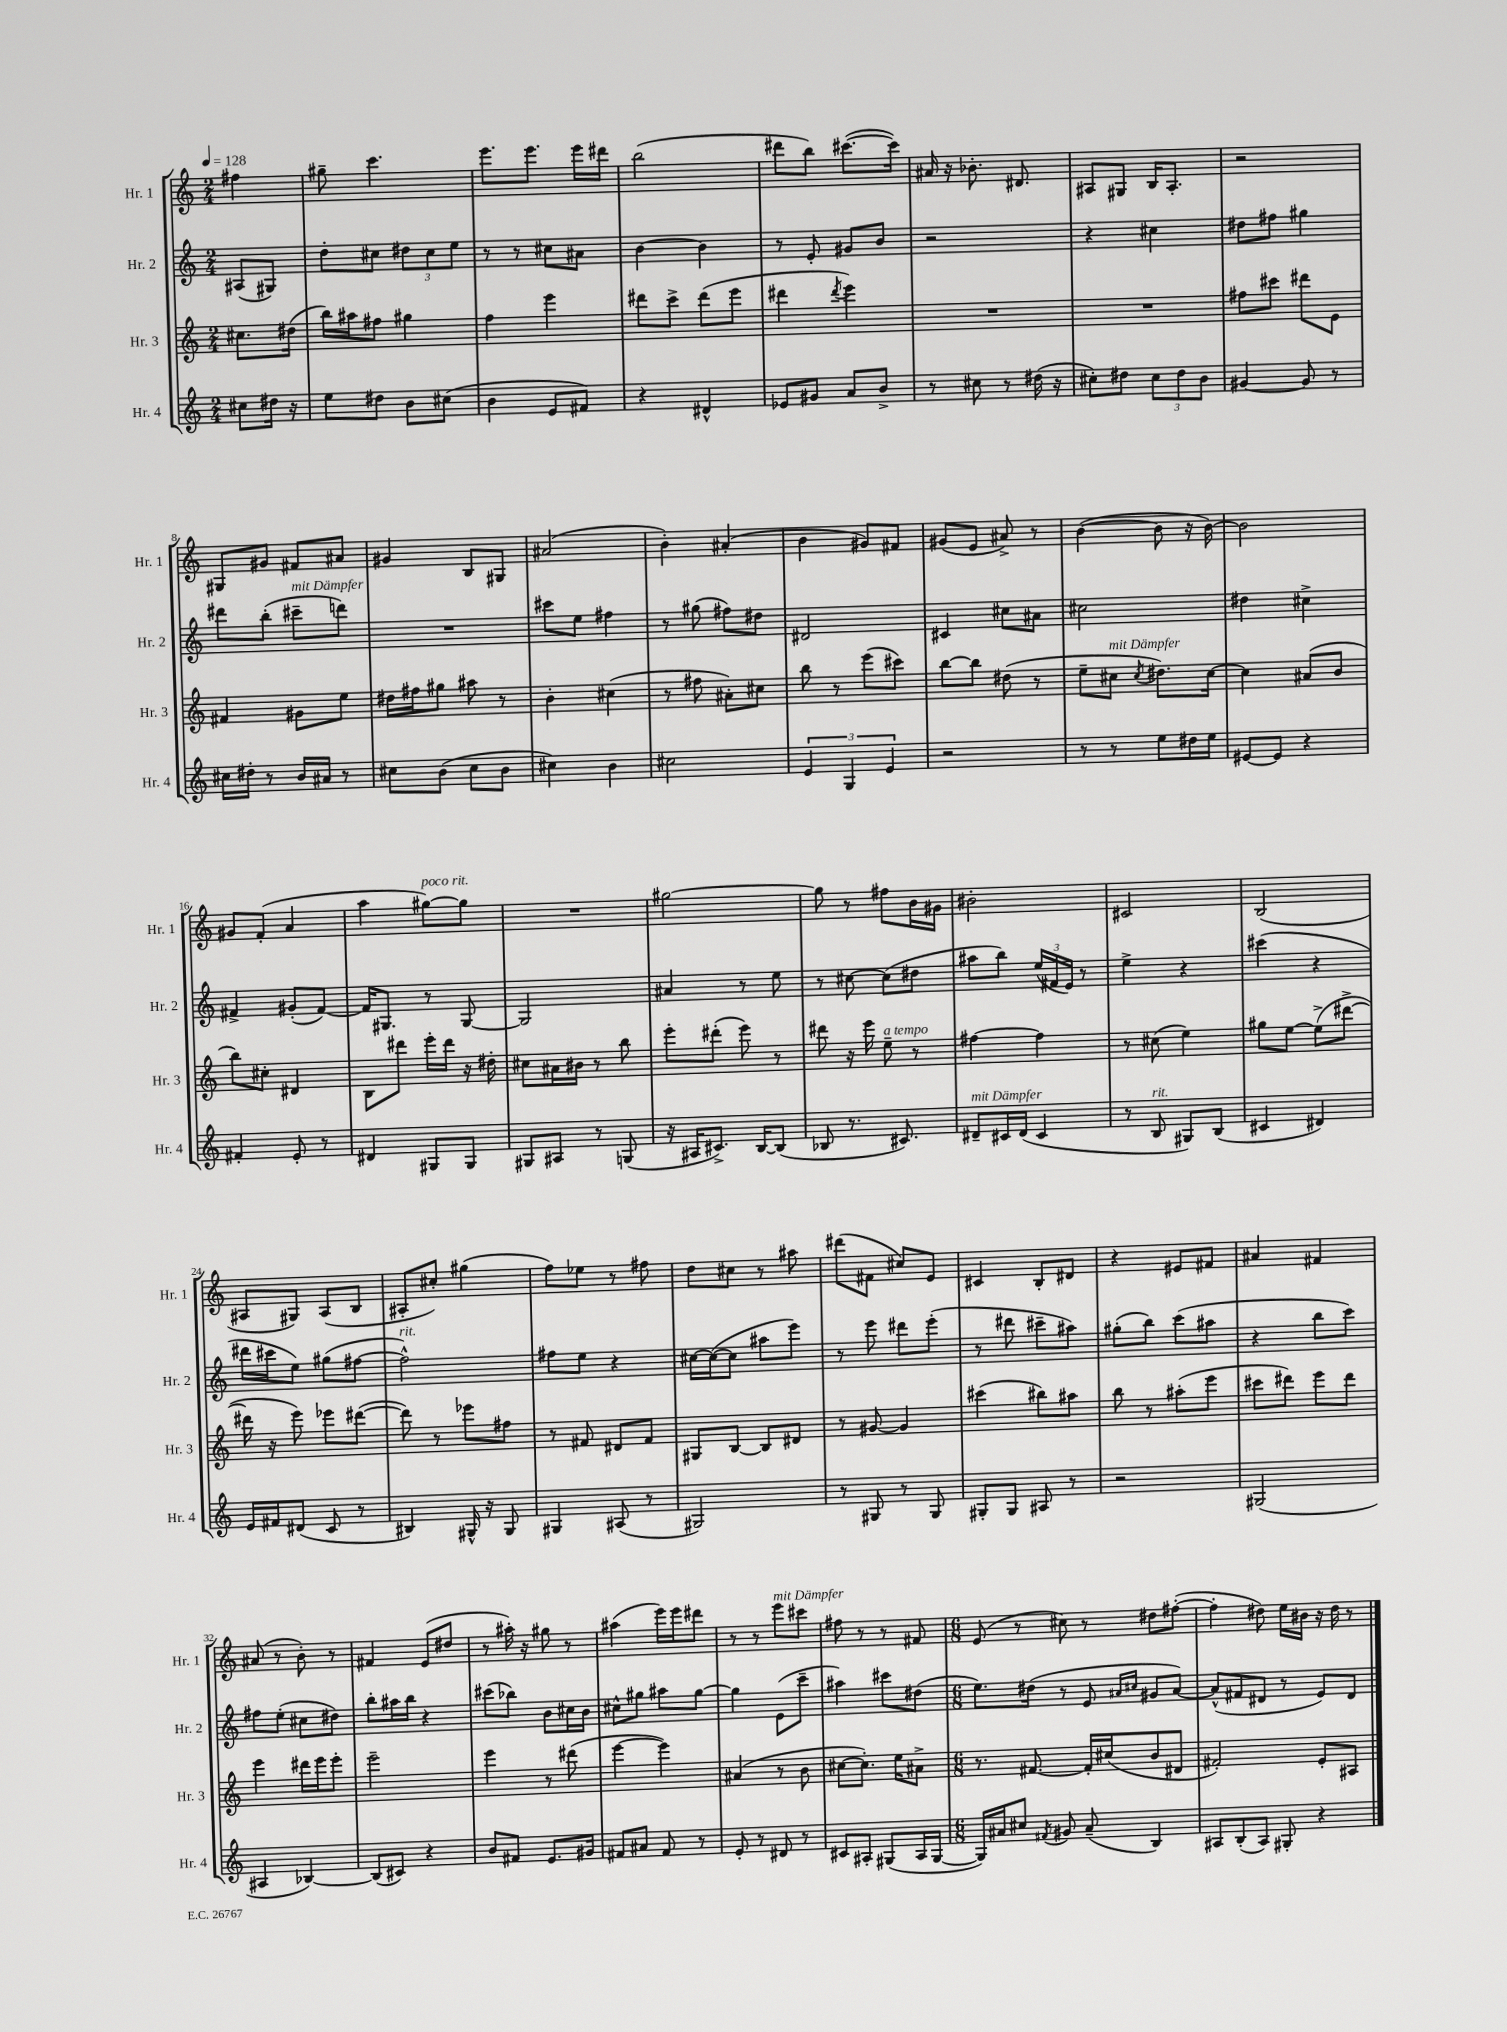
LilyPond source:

<<
\new StaffGroup <<
\new Staff = "s0" \with { instrumentName = "Hr. 1" shortInstrumentName = "Hr. 1" } {
    \clef treble \key c \major \numericTimeSignature \time 2/4 \partial 4 \tempo 4 = 128
    \autoBeamOff fis''4 |
    gis''8-- c'''4. |
    e'''8.[ e'''8.] e'''16[ dis'''16] |
    b''2( |
    dis'''8[ b''8]) cis'''8.[~( cis'''16]) |
    ais'16 r16 bes'8.-. dis'8. |
    ais8[ gis8] b16[ ais8.]-. |
    r2 |
    gis8[ gis'8] fis'8[ ais'8] |
    gis'4 b8[ gis8] |
    ais'2( |
    b'4-.) ais'4-.( |
    b'4 gis'8[) fis'8] |
    gis'8[( e'8] ais'8->) r8 |
    b'4~( b'8 r16 b'16~) |
    b'2 |
    gis'8[ f'8]-.( a'4 |
    a''4 gis''8[~^\markup { \italic "poco rit." }) gis''8] |
    R2 |
    gis''2~ |
    gis''8 r8 fis''8[ b'16 gis'16] |
    bis'2-. |
    cis'2 |
    b2( |
    ais8[ gis8]) ais8[( b8] |
    ais8[-. cis''8]-.) gis''4( |
    f''8[) ees''8] r8 fis''8 |
    d''8[ cis''8] r8 ais''8 |
    dis'''8[( fis'8] cis''8[) e'8] |
    cis'4 b8[-. dis'8] |
    r4 eis'8[ fis'8] |
    ais'4 fis'4 |
    ais'8( r8 b'8-.) r8 |
    fis'4 e'8[( dis''8] |
    r8 ais''16-.) r16 gis''8 r8 |
    ais''4( e'''16[) e'''16 dis'''8] |
    r8 r8 e'''8[^\markup { \italic "mit Dämpfer" } cis'''8] |
    fis''8 r8 r8 fis'8 |
    \numericTimeSignature \time 6/8 e'8( r8 cis''8) r8 dis''8[ fis''8]~-.( |
    fis''4-. dis''8) e''16[ bis'16] r16 dis''16 r8 \bar "|." |
}
\new Staff = "s1" \with { instrumentName = "Hr. 2" shortInstrumentName = "Hr. 2" } {
    \clef treble \key c \major \numericTimeSignature \time 2/4 \partial 4
    \autoBeamOff ais8[( gis8]) |
    d''8[-. cis''8] \tuplet 3/2 { dis''8[ cis''8 e''8] } |
    r8 r8 cis''8[ ais'8] |
    b'4~ b'4 |
    r8 e'8-. gis'8[ b'8] |
    r2 |
    r4 cis''4 |
    dis''8[ fis''8] gis''4 |
    dis'''8[ b''8]-.( cis'''8[--^\markup { \italic "mit Dämpfer" } d'''8]) |
    R2 |
    cis'''8[ e''8] fis''4 |
    r8 gis''8( fis''8[) dis''8] |
    dis'2 |
    cis'4 cis''8[ ais'8] |
    cis''2 |
    dis''4 cis''4-> |
    fis'4-> gis'8[-.( fis'8]~) |
    fis'16[ gis8.] r8 gis8~ |
    gis2 |
    ais'4 r8 e''8 |
    r8 cis''8~ cis''8[( dis''8] |
    ais''8[ b''8]) \tuplet 3/2 { e''16[( fis'16 e'16]) } r8 |
    e''4-> r4 |
    cis'''4( r4 |
    dis'''16[ cis'''16 e''8]) gis''8[( fis''8]~ |
    fis''2-^^\markup { \italic "rit." }) |
    fis''8[ e''8] r4 |
    cis''16[~ cis''16~( cis''8] ais''8[ e'''8]) |
    r8 e'''8 dis'''8[ e'''8]-.( |
    r8 dis'''8 cis'''8[-- ais''8]) |
    gis''8[-.( b''8]) c'''8[( ais''8] |
    r4 b''8[ c'''8]) |
    fis''8[ e''8]-.( cis''8[ dis''8]) |
    b''8[-. ais''16 b''16] r4 |
    cis'''8[( bes''8]) b'8[ cis''16 b'16] |
    cis''8[-^ gis''8] ais''8[ gis''8]~ |
    gis''4 e'8[( c'''8]-- |
    ais''4) cis'''8[ dis''8]( |
    \numericTimeSignature \time 6/8 e''8.[) dis''16]( r8 e'8 \grace { ais'16[ cis''16] } gis'8[ ais'8]~) |
    ais'8[-^( fis'8 dis'8] r8 e'8[) dis'8] \bar "|." |
}
\new Staff = "s2" \with { instrumentName = "Hr. 3" shortInstrumentName = "Hr. 3" } {
    \clef treble \key c \major \numericTimeSignature \time 2/4 \partial 4
    \autoBeamOff cis''8.[ dis''16]( |
    b''16[) ais''16 fis''8] gis''4 |
    f''4 e'''4 |
    dis'''8[ c'''8]-> dis'''8[( e'''8] |
    dis'''4 \acciaccatura { dis'''8 } e'''4) |
    R2 |
    R2 |
    fis''8[ cis'''8] dis'''8[ e'8] |
    fis'4 gis'8[ e''8] |
    dis''16[ fis''16 gis''8] ais''8 r8 |
    b'4-. cis''4( |
    r8 fis''8 ais'8[-.) cis''8] |
    b''8 r8 e'''8[( cis'''8]) |
    b''8[~ b''8] dis''8( r8 |
    e''8[-- cis''8]^\markup { \italic "mit Dämpfer" } \acciaccatura { cis''8 } dis''8.[) cis''16]~ |
    cis''4 ais'8[( b'8] |
    b''8[) cis''8]-. dis'4 |
    b8[ dis'''8] e'''16[-. dis'''16] r16 dis''16-. |
    cis''8[ ais'16 bis'16] r8 b''8 |
    e'''8[-. dis'''8]-.( e'''8) r8 |
    dis'''8 r16 e'''16 e''8--^\markup { \italic "a tempo" } r8 |
    fis''4~ fis''4 |
    r8 cis''8( e''4) |
    gis''8[ e''8]~ e''8[->( dis'''8]~-> |
    dis'''16 r16 e'''8) ees'''8[ dis'''8]~( |
    dis'''8) r8 ees'''8[ fis''8] |
    r8 fis'8 dis'8[ fis'8] |
    gis8[ b8]~ b8[ dis'8] |
    r8 gis'8~ gis'4 |
    cis'''4( bis''8[) ais''8] |
    b''8 r8 ais''8[-.( e'''8] |
    cis'''8[ dis'''8]) e'''8[ dis'''8] |
    e'''4 dis'''16[ e'''16 e'''8]-. |
    e'''2-- |
    e'''4 r8 dis'''8( |
    e'''4~ e'''4) |
    ais'4( r8 b'8 |
    cis''8[~ cis''8.]-.) e''16[ ais'8]-> |
    \numericTimeSignature \time 6/8 r8. fis'8.~ fis'16[-. cis''16( b'8 dis'8] |
    fis'2-.) e'8[-. ais8] \bar "|." |
}
\new Staff = "s3" \with { instrumentName = "Hr. 4" shortInstrumentName = "Hr. 4" } {
    \clef treble \key c \major \numericTimeSignature \time 2/4 \partial 4
    \autoBeamOff cis''8[ dis''16] r16 |
    e''8[ dis''8] b'8[ cis''8]( |
    b'4 e'8[ fis'8]) |
    r4 dis'4-^ |
    ees'8[ gis'8] a'8[ b'8]-> |
    r8 cis''8 r8 dis''16( r16 |
    cis''8[-.) dis''8] \tuplet 3/2 { cis''8[ dis''8 b'8] } |
    gis'4~ gis'8 r8 |
    cis''16[ dis''16]-. r8 b'16[ ais'16] r8 |
    cis''8[ b'8]( cis''8[ b'8] |
    cis''4) b'4 |
    cis''2 |
    \tuplet 3/2 { e'4 g4 e'4 } |
    r2 |
    r8 r8 e''8[ dis''16 e''16] |
    eis'8[~ eis'8] r4 |
    fis'4-. e'8-. r8 |
    dis'4 gis8[ gis8] |
    gis8[ ais8] r8 g8( |
    r16 ais16[ cis'8.]->) b16[~ b8]( |
    bes8 r8. cis'8.) |
    dis'8[--^\markup { \italic "mit Dämpfer" } cis'16 dis'16]( cis'4 |
    r8 b8^\markup { \italic "rit." } gis8[) b8]( |
    cis'4 dis'4) |
    e'16[ fis'16 dis'8]( c'8 r8 |
    bis4) gis16-^ r16 gis8 |
    gis4 ais8( r8 |
    gis2) |
    r8 gis8 r8 gis8 |
    gis8[-. gis8] ais8 r8 |
    r2 |
    gis2( |
    ais4 bes4~) |
    bes8[( cis'8]) r4 |
    b'8[ fis'8] e'8.[ gis'16] |
    fis'8[ ais'8] fis'8 r8 |
    e'8-. r8 dis'8 r8 |
    cis'8[ ais8]-. gis8[( ais16 gis16]~ |
    \numericTimeSignature \time 6/8 gis16[) ais'16 cis''8] \acciaccatura { fis'8 } gis'8 ais'8--( b4) |
    ais8[ b8-.( ais8]) gis8-. r4 \bar "|." |
}
>>
>>
